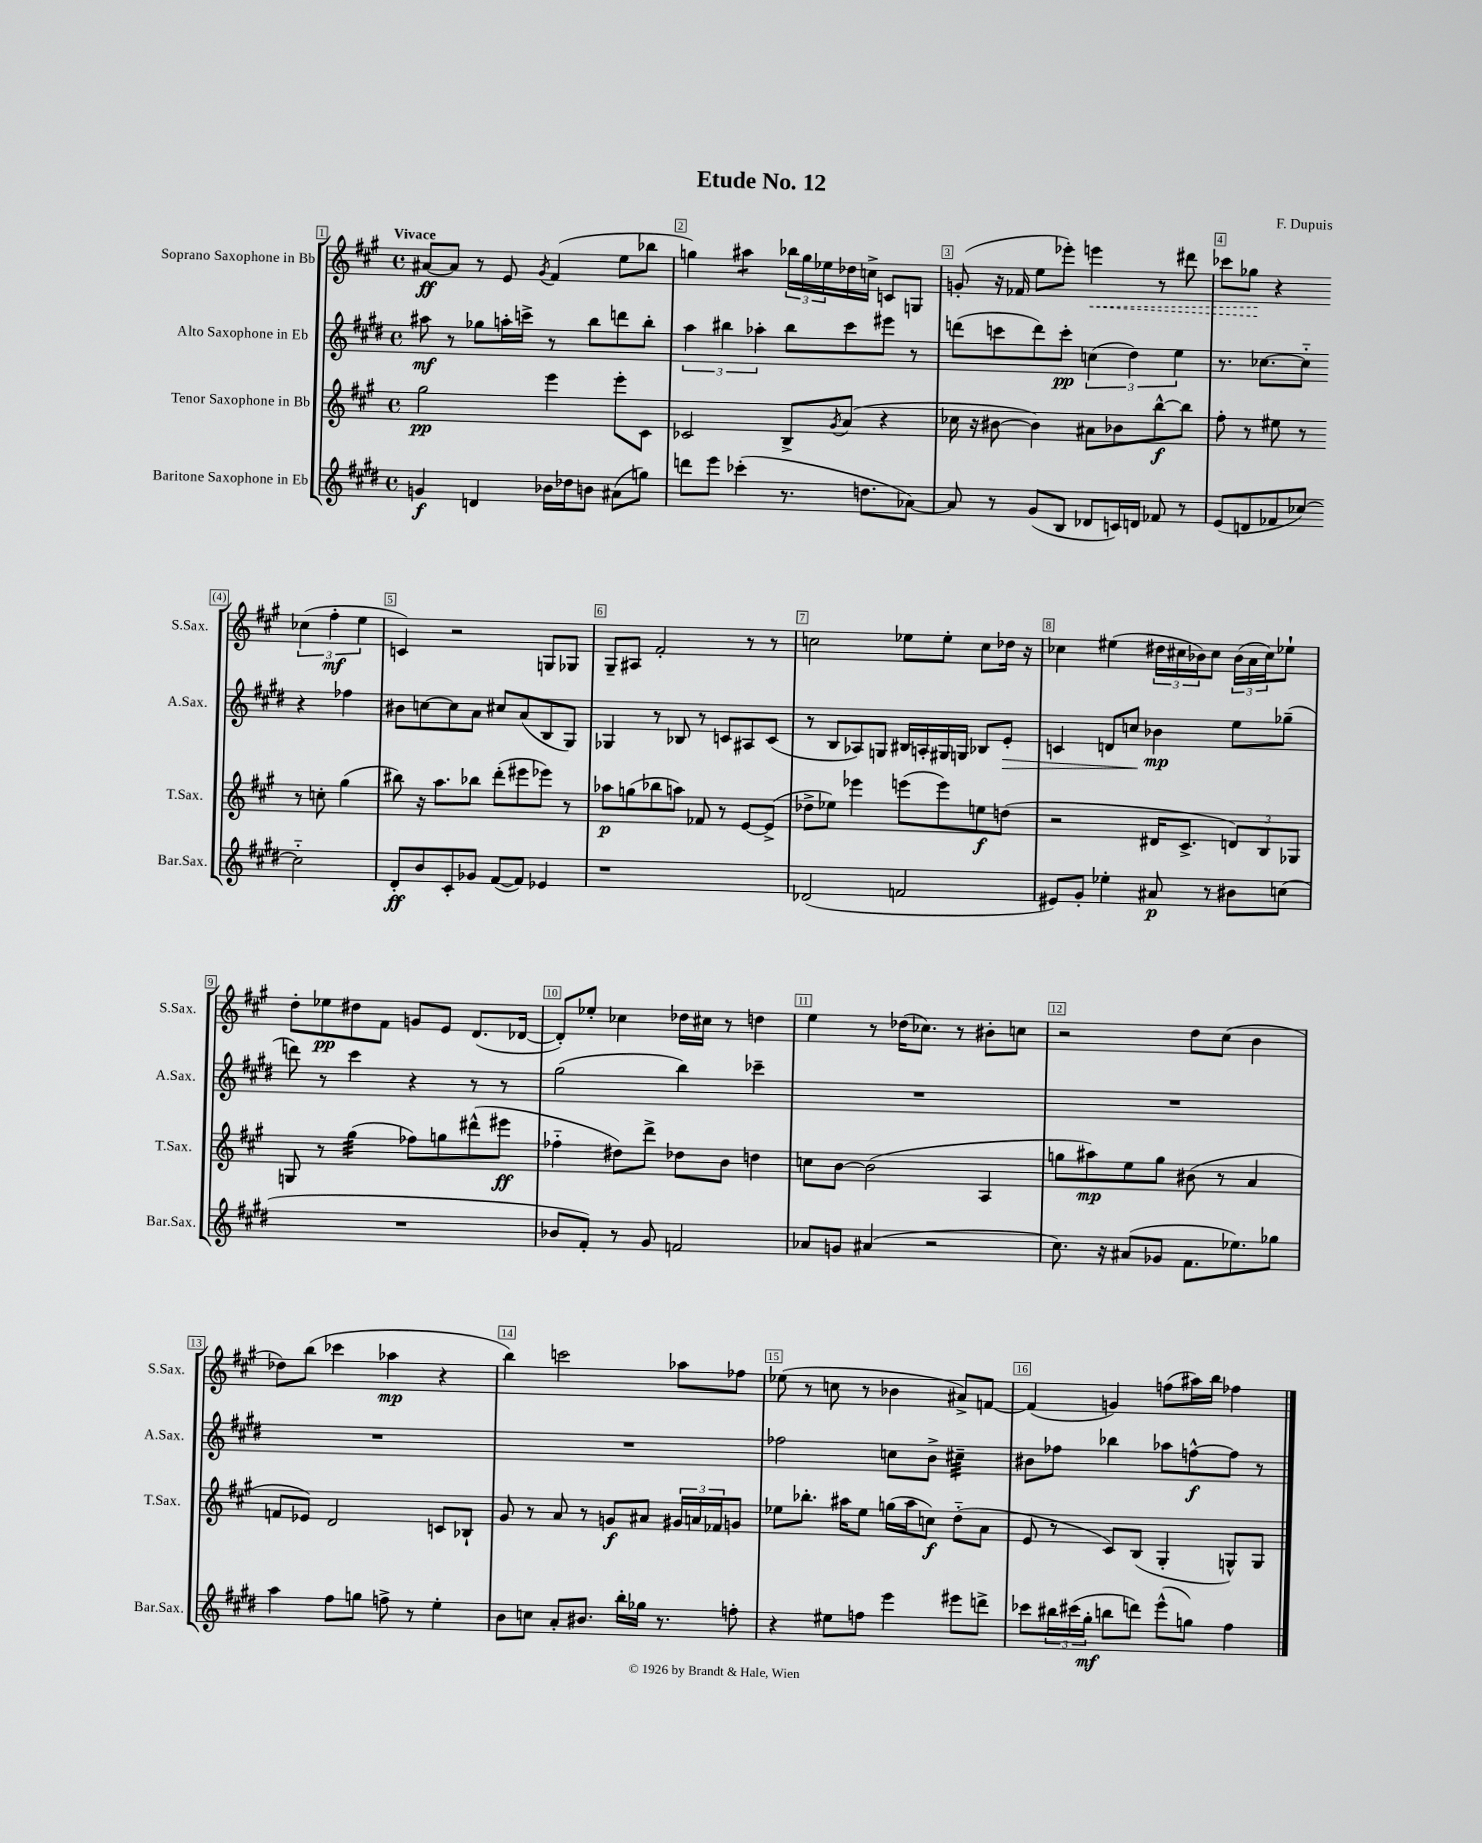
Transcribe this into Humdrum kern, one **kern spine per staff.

**kern	**kern	**kern	**kern
*staff4	*staff3	*staff2	*staff1
*clefG2	*clefG2	*clefG2	*clefG2
*k[f#c#g#d#]	*k[f#c#g#]	*k[f#c#g#d#]	*k[f#c#g#]
*M4/4	*M4/4	*M4/4	*M4/4
*met(c)	*met(c)	*met(c)	*met(c)
4g/	2gg#\	8aa#\	[8a#/L
.	.	8r	8a#/]J
4d/	.	8gg-\L	8r
.	.	16aa'\L	8e/
.	.	16ccc^\JJ	.
.	.	.	8qg#/
16b-\LL	4eee\	8r	(4f#/
16dd-\J	.	.	.
8b\J	.	8bb\L	.
(8a#\L	8eee'\L	8ddd\	8ee\L
8gg\J)	8c#\J	8bb'\J	8bb-\J
=	=	=	=
8ddd\L	2c-/	6aa\	4gg\)
8eee\J	.	.	.
.	.	6bb#\	.
(4ccc-'\	.	.	4aa#\
.	.	6aa-'\	.
8.r	8B^/L	8bb#\L	24bb-\LL
.	.	.	24gg\
.	.	.	24ee-\
.	8qg#/	.	.
.	(8a/J	8ccc#\	16dd-\
8.dd\L	.	.	16cc^\JJ
.	4r	8eee#\J	8c/L
[8a-\J)	.	8r	8G/J
=	=	=	=
8a-/]	16cc-\	(8ddd\L	(8g'/
.	16r	.	.
8r	[8b#\	8ccc\	16r
.	.	.	16f-/
(8g#/L	4b#\])	8ddd\)	8ee\L
8B/J	.	8ccc'\J	8eee-'\J)
8d-/L	8a#\L	(6cc\	4eee\
16c/L)	8b-\	.	.
.	.	6dd#\)	.
16d/JJ	.	.	.
8f-/	[8bb^^\	.	8r
.	.	6ee\	.
8r	8bb\]J	.	8ddd#\
=	=	=	=
(8e/L	8ff#'\	8.r	8ccc-\L
8d/	8r	.	8gg-\J
.	.	[8.cc-\L	.
8f-/	8ee#\	.	4r
[8cc-/J)	8r	8cc-'~\]J	.
2cc-'~\]	8r	4r	(6cc-\
.	8cc'\	.	.
.	.	.	6ff#'\
.	(4gg#\	4ff-\	.
.	.	.	6ee\
=	=	=	=
8d#'/L	8bb#\)	8b#\L	4c/)
8b/	16r	[8cc\	.
.	8.aa\L	.	.
8c#'/	.	8cc\]	2r
8g-/J	8bb-\J	8a\J	.
([8f#/L	(8ddd'\L	8cc#/L	.
8f#/]J)	8eee#\	(8a/	.
4e-/	8eee-\J)	8B/	8G/L
.	8r	8G#/J)	8G-/J
=	=	=	=
1r	8aa-\L	4G-/	8G#~/L
.	(8gg\	.	8A#/J
.	8bb-\	8r	2f#'/
.	8aa\J)	8B-/	.
.	8f-/	8r	.
.	8r	8c/L	.
.	[8e/L	8A#/	8r
.	(8e^/]J	(8c/J	8r
=	=	=	=
(2d-/	8dd-^\L	8r	2cc\
.	8ee-\J)	8B/L	.
.	4eee-\	8A-/)	.
.	.	8G/J	.
2f/	(8eee\L	16B#/LL	8ee-\L
.	.	16A'/	.
.	8eee\)	16G#/	8ee-'\J
.	.	16G/JJ	.
.	8ee\	8B-/L	8cc\L
.	(8dd\J	8e'/J	16dd-\Jk
.	.	.	16r
=	=	=	=
8e#/L)	2r	4c/	4cc-\
8g#'/J	.	.	.
4ee-'\	.	8d/L	(4ee#\
.	.	8cc/J	.
8a#/	16d#/LK	4b-\	24dd#\LL
.	.	.	24cc#\
.	8.c#^/J	.	.
.	.	.	24b-\J)
8r	.	.	8cc#\J
8b#\L	12d/L)	8ee\L	(24b-\LL
.	.	.	24a\
.	12B/	.	24cc#\J)
(8cc\J	.	(8gg-~\J	8ee-`\J
.	12G-/J	.	.
=	=	=	=
1r	8G/	8ddd\)	8dd'\L
.	8r	8r	8ee-\
.	(4gg#\	4ccc#\	8dd#\
.	.	.	8f#\J
.	8ff-\L)	4r	8g/L
.	8gg\	.	8e/J
.	(8ddd#^^\	8r	(8.d/L
.	8eee#\J	8r	.
.	.	.	[16d-/Jk
=	=	=	=
8b-/L	4ff-'~\	(2gg#\	8d-'/]L)
8f#'/J)	.	.	8ee-'/J
8r	8dd#\L)	.	4cc-\
8g#/	8ddd^\J	.	.
2f/	8dd-\L	4bb\)	16dd-\LL
.	.	.	16cc#\JJ
.	8b\J	.	8r
.	4dd\	4ccc-~\	4dd\
=	=	=	=
8a-/L	8cc\L	1r	4ee\
8g/J	[8b\J	.	.
(4a#/	(2b\]	.	8r
.	.	.	(16dd-\LK
.	.	.	8.cc-\J)
2r	.	.	.
.	.	.	8r
.	4A/	.	8b#'\L
.	.	.	8cc\J
=	=	=	=
8.cc#\)	8gg\L	1r	2r
.	8aa#\)	.	.
16r	.	.	.
(8a#/L	8ee\	.	.
8g-/J	8gg\J	.	.
8.f#\L	(8b#\	.	8dd\L
.	8r	.	(8cc#\J
8.ee-\)	.	.	.
.	4a/	.	4b\
8gg-\J	.	.	.
=	=	=	=
4aa\	8f/L	1r	8dd-\L)
.	8e-/J)	.	(8bb\J
8ff#\L	2d/	.	4ccc-\
8gg\J	.	.	.
8ff^\	.	.	4aa-\
8r	.	.	.
4ee'\	8c/L	.	4r
.	8B-`/J	.	.
=	=	=	=
8b\L	8g#/	1r	4bb\)
8cc\J	8r	.	.
8a'/L	8a/	.	2ccc\
8.b#/J	8r	.	.
.	8g/L	.	.
16bb'\LL	.	.	.
16gg-\JJ	8a#/J	.	.
8.r	.	.	.
.	24g#/LL	.	8aa-\L
.	24a/	.	.
.	24f-/J	.	.
8ff'\	8g/J	.	8ff-\J
=	=	=	=
4r	8ee-\L	2ff-\	(8ee-\
.	8.bb-'\J	.	8r
8ee#\L	.	.	8cc\
.	16aa#\LK	.	.
8ff\J	8ee-\J	.	8r
4eee\	(16gg\LL	8cc\L	4b-\
.	16aa#\J	.	.
.	8cc\J)	8b^\J	.
8eee#\L	(8dd'~\L	4cc#~\	8a#^/L)
8ddd^\J	8a\J	.	[8f/J
=	=	=	=
8ccc-\L	8e/	8b#\L	(4f/]
24bb#\L	8r	8ff-\J	.
(24ccc#\	.	.	.
24gg#'\JJ	.	.	.
8bb\L	8c#/L)	4bb-\	4g/)
8ddd\J)	(8B/J	.	.
(8eee^^\L	4G#'/	8aa-\L	(8ff\L
8gg\J)	.	[8ff^^\	16aa#\L)
.	.	.	16bb\JJ
4ff#\	8G^^/L)	8ff\]J	4ff-\
.	8G/J	8r	.
==	==	==	==
*-	*-	*-	*-
